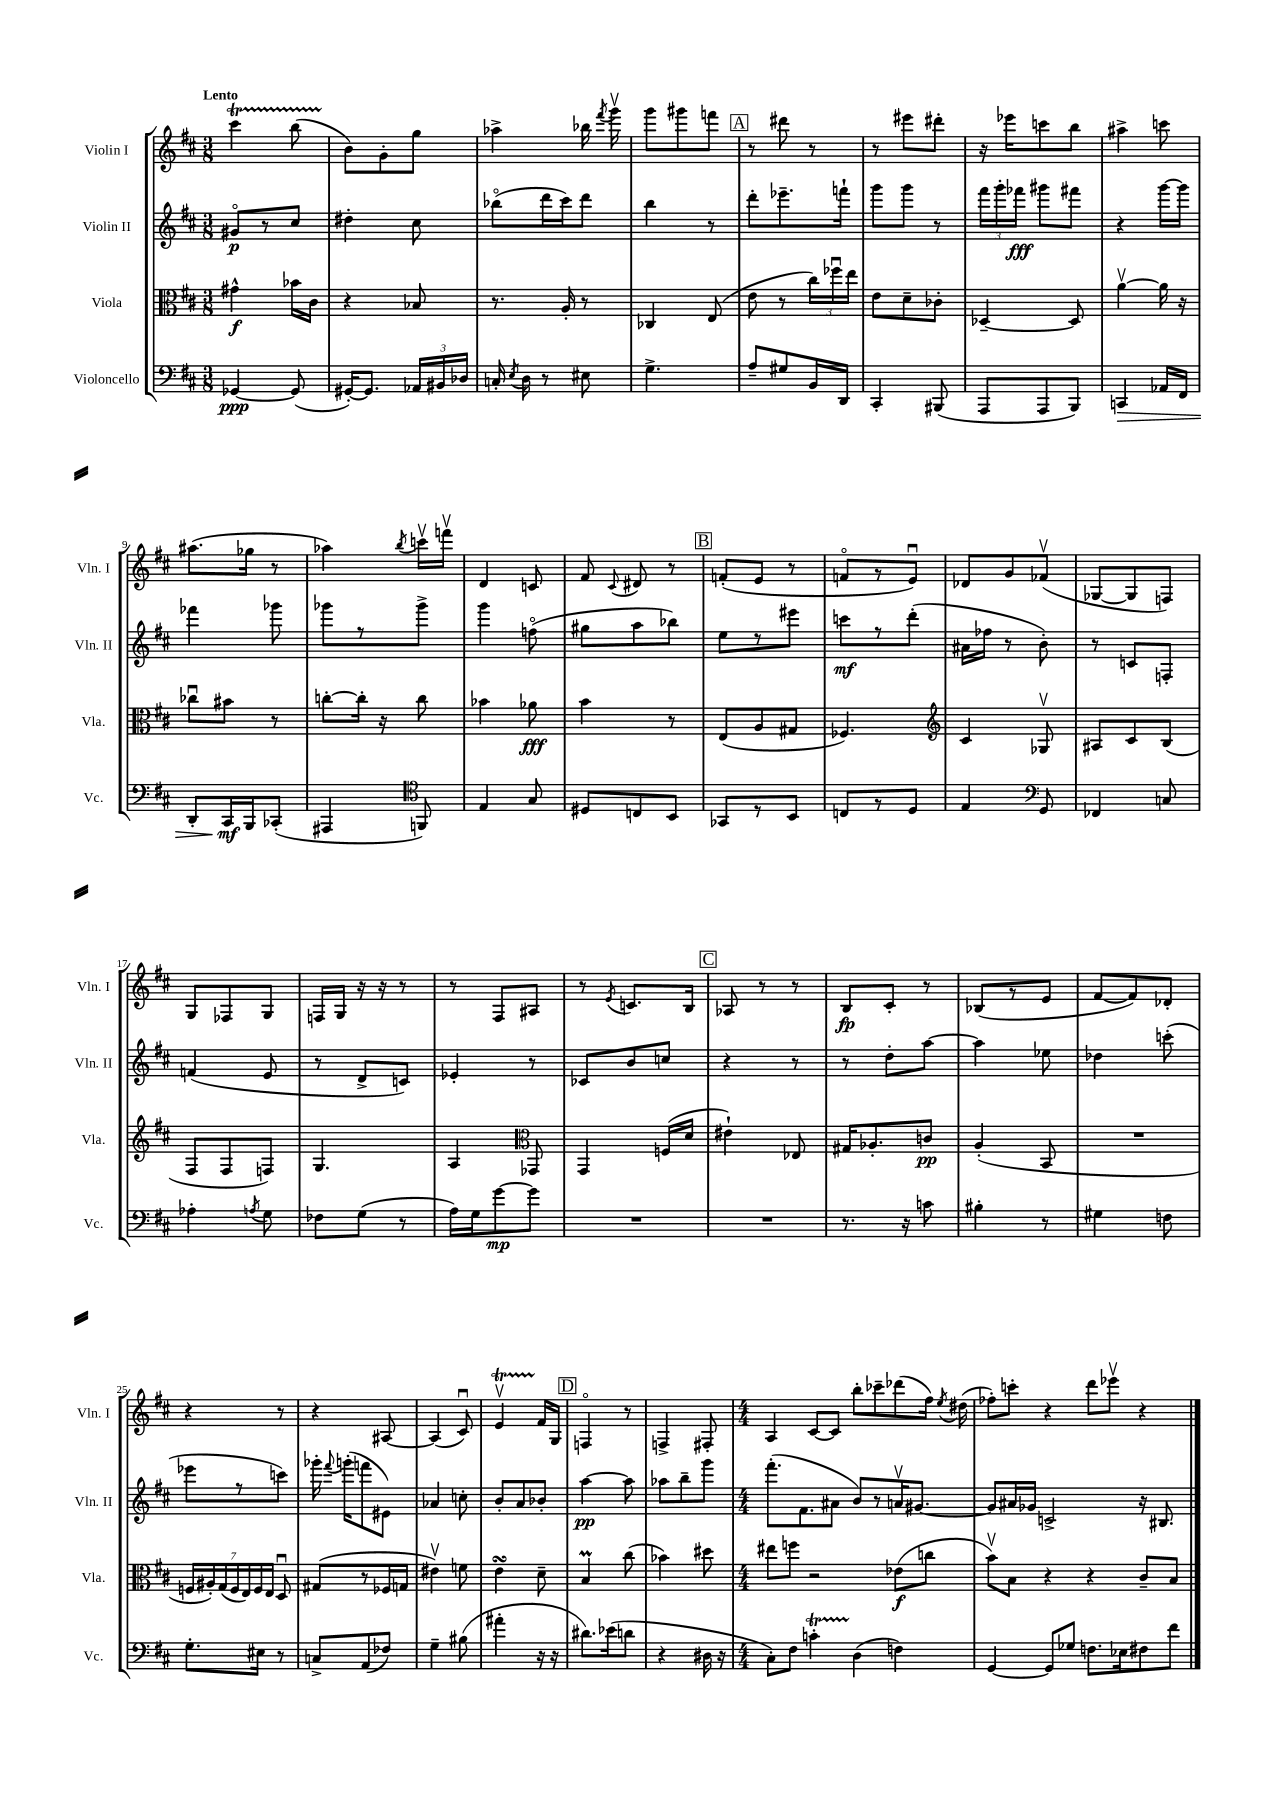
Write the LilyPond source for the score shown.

<<
\new StaffGroup <<
\new Staff = "s0" \with { instrumentName = "Violin I" shortInstrumentName = "Vln. I" } {
    \clef treble \key d \major \numericTimeSignature \time 3/8 \tempo "Lento"
    \autoBeamOff cis'''4\startTrillSpan b''8( |
    b'8[\stopTrillSpan) g'8-. g''8] |
    aes''4-> bes''16 \acciaccatura { fis'''8 } g'''16\upbow |
    g'''8[ gis'''8 f'''8] |
    \mark \markup { \box "A" } r8 dis'''8 r8 |
    r8 eis'''8[ dis'''8]-. |
    r16 ees'''16[ c'''8 b''8] |
    ais''4-> c'''8 |
    ais''8.[( ges''16] r8 |
    aes''4) \acciaccatura { b''8 } c'''16[\upbow f'''16]\upbow |
    d'4 c'8 |
    fis'8 \appoggiatura { cis'8 } dis'8 r8 |
    \mark \markup { \box "B" } f'8[-.( e'8] r8 |
    f'8[\flageolet r8 e'8]\downbow) |
    des'8[ g'8 fes'8]\upbow( |
    ges8[~ ges8 f8]) |
    g8[ fes8 g8] |
    f16[ g16] r16 r16 r8 |
    r8 fis8[ ais8] |
    r8 \acciaccatura { e'8 } c'8.[ b16] |
    \mark \markup { \box "C" } aes8 r8 r8 |
    b8[\fp cis'8]-. r8 |
    bes8[( r8 e'8] |
    fis'8[~ fis'8) des'8]-. |
    r4 r8 |
    r4 ais8~ |
    ais4( cis'8\downbow) |
    e'4\upbow\startTrillSpan fis'16[\stopTrillSpan g16] |
    \mark \markup { \box "D" } f4\flageolet r8 |
    f4-> fis8-. |
    \numericTimeSignature \time 4/4 a4 cis'8[~ cis'8] b''8[-. ces'''8-- des'''8( fis''16]) \acciaccatura { e''8 } dis''16( |
    fes''8[-.) c'''8]-. r4 d'''8[ ees'''8]\upbow r4 \bar "|." |
}
\new Staff = "s1" \with { instrumentName = "Violin II" shortInstrumentName = "Vln. II" } {
    \clef treble \key d \major \numericTimeSignature \time 3/8
    \autoBeamOff gis'8[\flageolet\p r8 cis''8] |
    dis''4-. cis''8 |
    bes''8[\flageolet( d'''16 cis'''16) d'''8] |
    b''4 r8 |
    \mark \markup { \box "A" } d'''8[-. ees'''8.-- f'''16]-! |
    g'''8[ g'''8] r8 |
    \tuplet 3/2 { fis'''16[ g'''16-. fes'''16]\fff } gis'''8[ fis'''8] |
    r4 g'''16[~ g'''16] |
    fes'''4 ges'''8 |
    ges'''8[ r8 ges'''8]-> |
    g'''4 f''8\flageolet( |
    gis''8[ a''8 bes''8]) |
    \mark \markup { \box "B" } e''8[ r8 eis'''8] |
    c'''8[\mf r8 d'''8]-.( |
    ais'16[ fes''16] r8 b'8-.) |
    r8 c'8[ f8]-. |
    f'4( e'8 |
    r8 d'8[-> c'8]) |
    ees'4-. r8 |
    ces'8[ b'8 c''8] |
    \mark \markup { \box "C" } r4 r8 |
    r8 d''8[-. a''8]~ |
    a''4 ees''8 |
    des''4 c'''8-.( |
    ees'''8[ r8 c'''8]) |
    ges'''16-. \appoggiatura { fis'''8 } g'''16[-.( f'''8 eis'8]) |
    aes'4 c''8-. |
    b'8[-. a'8 bes'8]-. |
    \mark \markup { \box "D" } a''4~\pp a''8 |
    aes''8[ b''8-- g'''8] |
    \numericTimeSignature \time 4/4 fis'''8.[-.( fis'8. ais'8] b'8[) r8 a'16\upbow gis'8.]~ |
    gis'8[ ais'16 ges'16] c'2-> r16 bis8. \bar "|." |
}
\new Staff = "s2" \with { instrumentName = "Viola" shortInstrumentName = "Vla." } {
    \clef alto \key d \major \numericTimeSignature \time 3/8
    \autoBeamOff gis'4-^\f bes'16[ cis'16] |
    r4 bes8 |
    r8. a16-. r8 |
    ces4 e8( |
    \mark \markup { \box "A" } e'8 r8 \tuplet 3/2 { cis''16[) fes''16\downbow e''16] } |
    e'8[ d'8-- ces'8]-. |
    des4~-- des8 |
    a'4~\upbow a'16 r16 |
    ces''8[\downbow bis'8] r8 |
    c''8[~-. c''16]-. r16 c''8 |
    bes'4 aes'8\fff |
    b'4 r8 |
    \mark \markup { \box "B" } e8[( a8 gis8] |
    fes4.) |
    \clef treble cis'4 ges8\upbow |
    ais8[ cis'8 b8]( |
    fis8[ fis8 f8]) |
    g4. |
    a4 \clef alto ges,8 |
    g,4 f16[( d'16] |
    \mark \markup { \box "C" } eis'4-!) ees8 |
    gis16[ aes8.-. c'8]\pp |
    a4-.( b,8 |
    R4. |
    \tuplet 7/4 { f16[ ais16-.) g16( f16 e16) f16 e16] } d8\downbow |
    gis8[( r8 fes16 g16] |
    eis'4\upbow) f'8 |
    e'4\turn d'8-- |
    \mark \markup { \box "D" } b4\prall cis''8( |
    bes'4) dis''8 |
    \numericTimeSignature \time 4/4 eis''8[ f''8] r2 ees'8[\f( c''8] |
    b'8[\upbow) b8] r4 r4 cis'8[-- b8] \bar "|." |
}
\new Staff = "s3" \with { instrumentName = "Violoncello" shortInstrumentName = "Vc." } {
    \clef bass \key d \major \numericTimeSignature \time 3/8
    \autoBeamOff ges,4~\ppp ges,8( |
    gis,16[~-.) gis,8.] \tuplet 3/2 { aes,16[ bis,16 des16] } |
    c16-. \acciaccatura { e8 } d16 r8 eis8 |
    g4.-> |
    \mark \markup { \box "A" } a8[-- gis8 b,16 d,16] |
    cis,4-. bis,,8( |
    a,,8[ a,,8 b,,8]) |
    c,4\> aes,16[ fis,16] |
    d,8[-. cis,16\mf\! b,,16 ces,8]-.( |
    ais,,4 \clef tenor f,8) |
    e4 g8 |
    dis8[ c8 b,8] |
    \mark \markup { \box "B" } ges,8[ r8 b,8] |
    c8[ r8 d8] |
    e4 \clef bass g,8 |
    fes,4 c8 |
    aes4-. \acciaccatura { a8 } g8 |
    fes8[ g8]( r8 |
    a16[) g16 g'8~\mp g'8] |
    R4. |
    \mark \markup { \box "C" } R4. |
    r8. r16 c'8 |
    bis4-. r8 |
    gis4 f8 |
    g8.[-. eis16] r8 |
    c8[-> a,8( fes8]) |
    g4-- bis8( |
    ais'4-. r16 r16 |
    \mark \markup { \box "D" } dis'8.[) ees'16( d'8] |
    r4 dis16 r16 |
    \numericTimeSignature \time 4/4 cis8[-.) fis8] c'4-.\startTrillSpan d4\stopTrillSpan( f4) |
    g,4~ g,8[ ges8] f8.[ ees16 fis8 fis'8] \bar "|." |
}
>>
>>
